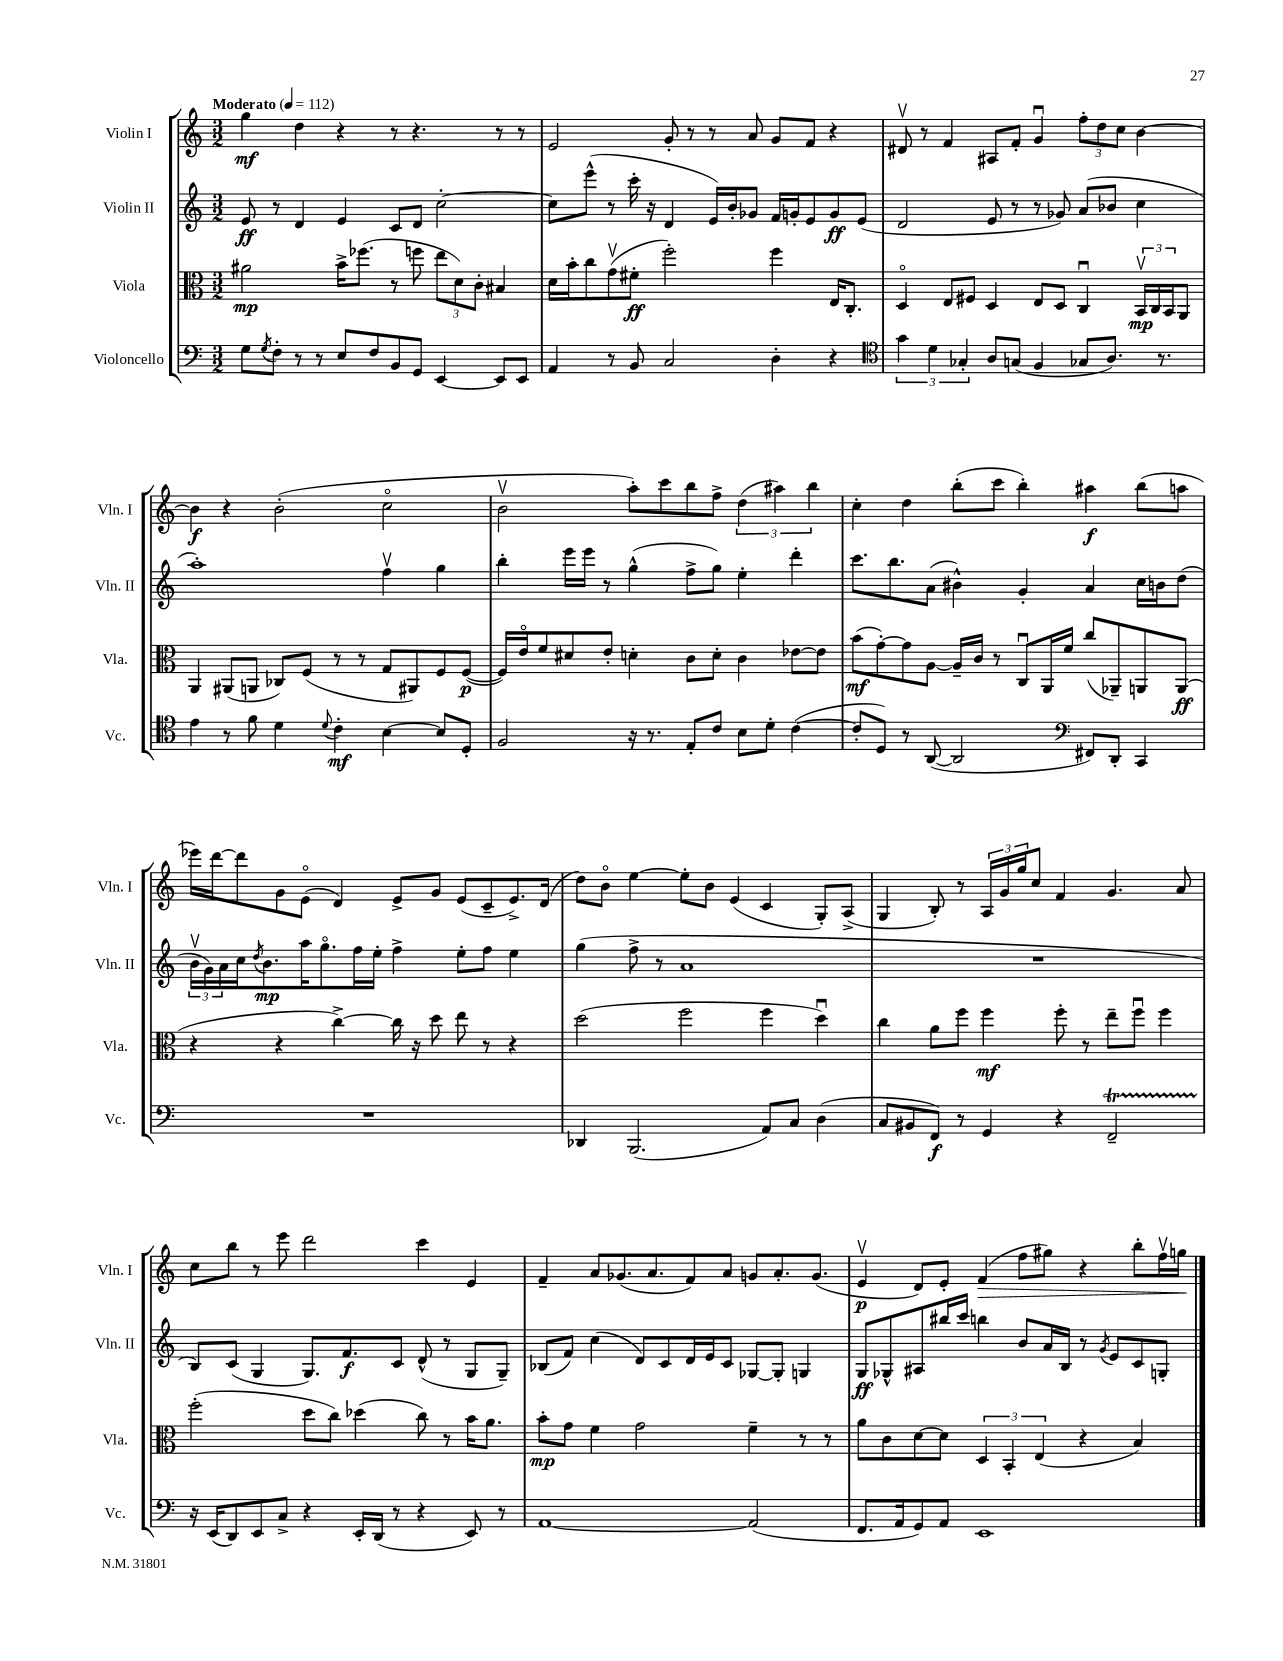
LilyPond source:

<<
\new StaffGroup <<
\new Staff = "s0" \with { instrumentName = "Violin I" shortInstrumentName = "Vln. I" } {
    \clef treble \key c \major \numericTimeSignature \time 3/2 \tempo "Moderato" 4 = 112
    g''4\mf d''4 r4 r8 r4. r8 r8 |
    e'2 g'8-. r8 r8 a'8 g'8 f'8 r4 |
    dis'8\upbow r8 f'4 ais8 f'8-. g'4\downbow \tuplet 3/2 { f''8-. d''8 c''8 } b'4~ |
    b'4\f r4 b'2-.( c''2\flageolet |
    b'2\upbow a''8-.) c'''8 b''8 f''8-> \tuplet 3/2 { d''4( ais''4) b''4 } |
    c''4-. d''4 b''8-.( c'''8 b''4-.) ais''4\f b''8( a''8 |
    ees'''16) d'''16~ d'''8 g'8 e'8\flageolet( d'4) e'8-> g'8 e'8( c'8-- e'8.->) d'16( |
    d''8) b'8\flageolet e''4~ e''8-. b'8 e'4( c'4 g8-.) a8->( |
    g4 b8-.) r8 \tuplet 3/2 { a16 g'16 g''16 } c''8 f'4 g'4. a'8 |
    c''8 b''8 r8 e'''8 d'''2 c'''4 e'4 |
    f'4-- a'8 ges'8.( a'8. f'8) a'8 g'8 a'8.-. g'8.( |
    e'4\upbow\p d'8) e'8-. f'4\>( f''8 gis''8) r4 b''8-. f''16\upbow g''16\! \bar "|." |
}
\new Staff = "s1" \with { instrumentName = "Violin II" shortInstrumentName = "Vln. II" } {
    \clef treble \key c \major \numericTimeSignature \time 3/2
    e'8\ff r8 d'4 e'4 c'8 d'8 c''2~-. |
    c''8 e'''8-^( r8 c'''16-. r16 d'4 e'16) b'16-. ges'8 f'16 g'16-. e'8 g'8\ff e'8( |
    d'2 e'8 r8 r8 ges'8) a'8( bes'8 c''4 |
    a''1-.) f''4\upbow g''4 |
    b''4-. e'''16 e'''16 r8 g''4-^( f''8-> g''8) e''4-. d'''4-. |
    c'''8. b''8. a'8( bis'4-^) g'4-. a'4 c''16 b'16 d''8( |
    \tuplet 3/2 { b'16\upbow g'16) a'16 } c''16 \acciaccatura { d''8 } b'8.\mp a''16 g''8.\flageolet f''16 e''16-. f''4-> e''8-. f''8 e''4 |
    g''4( f''8-> r8 a'1 |
    R1. |
    b8) c'8( g4 g8.) f'8.\f c'8 d'8-^( r8 g8 g8--) |
    bes8( f'8) c''4( d'8) c'8 d'16 e'16 c'8 ges8~ ges8-. g4 |
    g8\ff ges8-^ ais8 bis''16 c'''16 b''4 b'8 a'16 b16 r8 \acciaccatura { g'8 } e'8 c'8 g8-. \bar "|." |
}
\new Staff = "s2" \with { instrumentName = "Viola" shortInstrumentName = "Vla." } {
    \clef alto \key c \major \numericTimeSignature \time 3/2
    ais'2\mp b'16-> fes''8.( r8 f''8 \tuplet 3/2 { e''8 d'8) c'8-. } bis4 |
    d'16 b'16-. c''8 g'8\upbow( fis'8-.\ff f''2-.) f''4 e16 c8.-. |
    d4\flageolet e8 fis8 d4 e8 d8 c4\downbow \tuplet 3/2 { b,16\upbow\mp c16 b,16 } a,8 |
    a,4 ais,8( a,8 ces8) f8( r8 r8 g8 ais,8) f8 f8~\p( |
    f16) e'16\flageolet f'8 dis'8 e'8-. d'4-. c'8 d'8-. c'4 ees'8~ ees'8 |
    b'8\mf( g'8~-.) g'8 a8~ a16-- c'16 r8 c8\downbow a,16 f'16 c''8( aes,8--) a,8 a,8\ff( |
    r4 r4 c''4~->) c''16 r16 d''8 e''8 r8 r4 |
    d''2( f''2 f''4 d''4\downbow) |
    c''4 a'8 f''8 f''4\mf f''8-. r8 e''8-- f''8\downbow f''4 |
    f''2-.( d''8 c''8) des''4( c''8) r8 b'16 a'8. |
    b'8-.\mp g'8 f'4 g'2 f'4-- r8 r8 |
    a'8 c'8 d'8~ d'8 \tuplet 3/2 { d4 b,4-. e4( } r4 b4) \bar "|." |
}
\new Staff = "s3" \with { instrumentName = "Violoncello" shortInstrumentName = "Vc." } {
    \clef bass \key c \major \numericTimeSignature \time 3/2
    g8 \acciaccatura { g8 } f8-. r8 r8 e8 f8 b,8 g,8 e,4~ e,8 e,8 |
    a,4 r8 b,8 c2 d4-. r4 |
    \clef tenor \tuplet 3/2 { g'4 d'4 ges4-. } a8 g8( f4 ges8 a8.) r8. |
    e'4 r8 f'8 d'4 \appoggiatura { d'8 } c'4-.\mf b4~ b8 d8-. |
    f2 r16 r8. e8-. c'8 b8 d'8-. c'4~( |
    c'8-. d8) r8 a,8~( a,2 \clef bass fis,8) d,8-. c,4 |
    R1. |
    des,4 b,,2.( a,8) c8 d4( |
    c8 bis,8 f,8\f) r8 g,4 r4 f,2--\startTrillSpan |
    r16\stopTrillSpan e,16( d,8) e,8 c8-> r4 e,16-. d,16( r8 r4 e,8) r8 |
    a,1~ a,2( |
    f,8. a,16 g,8) a,8 e,1 \bar "|." |
}
>>
>>
\layout { \context { \Score \remove "Bar_number_engraver" } }
